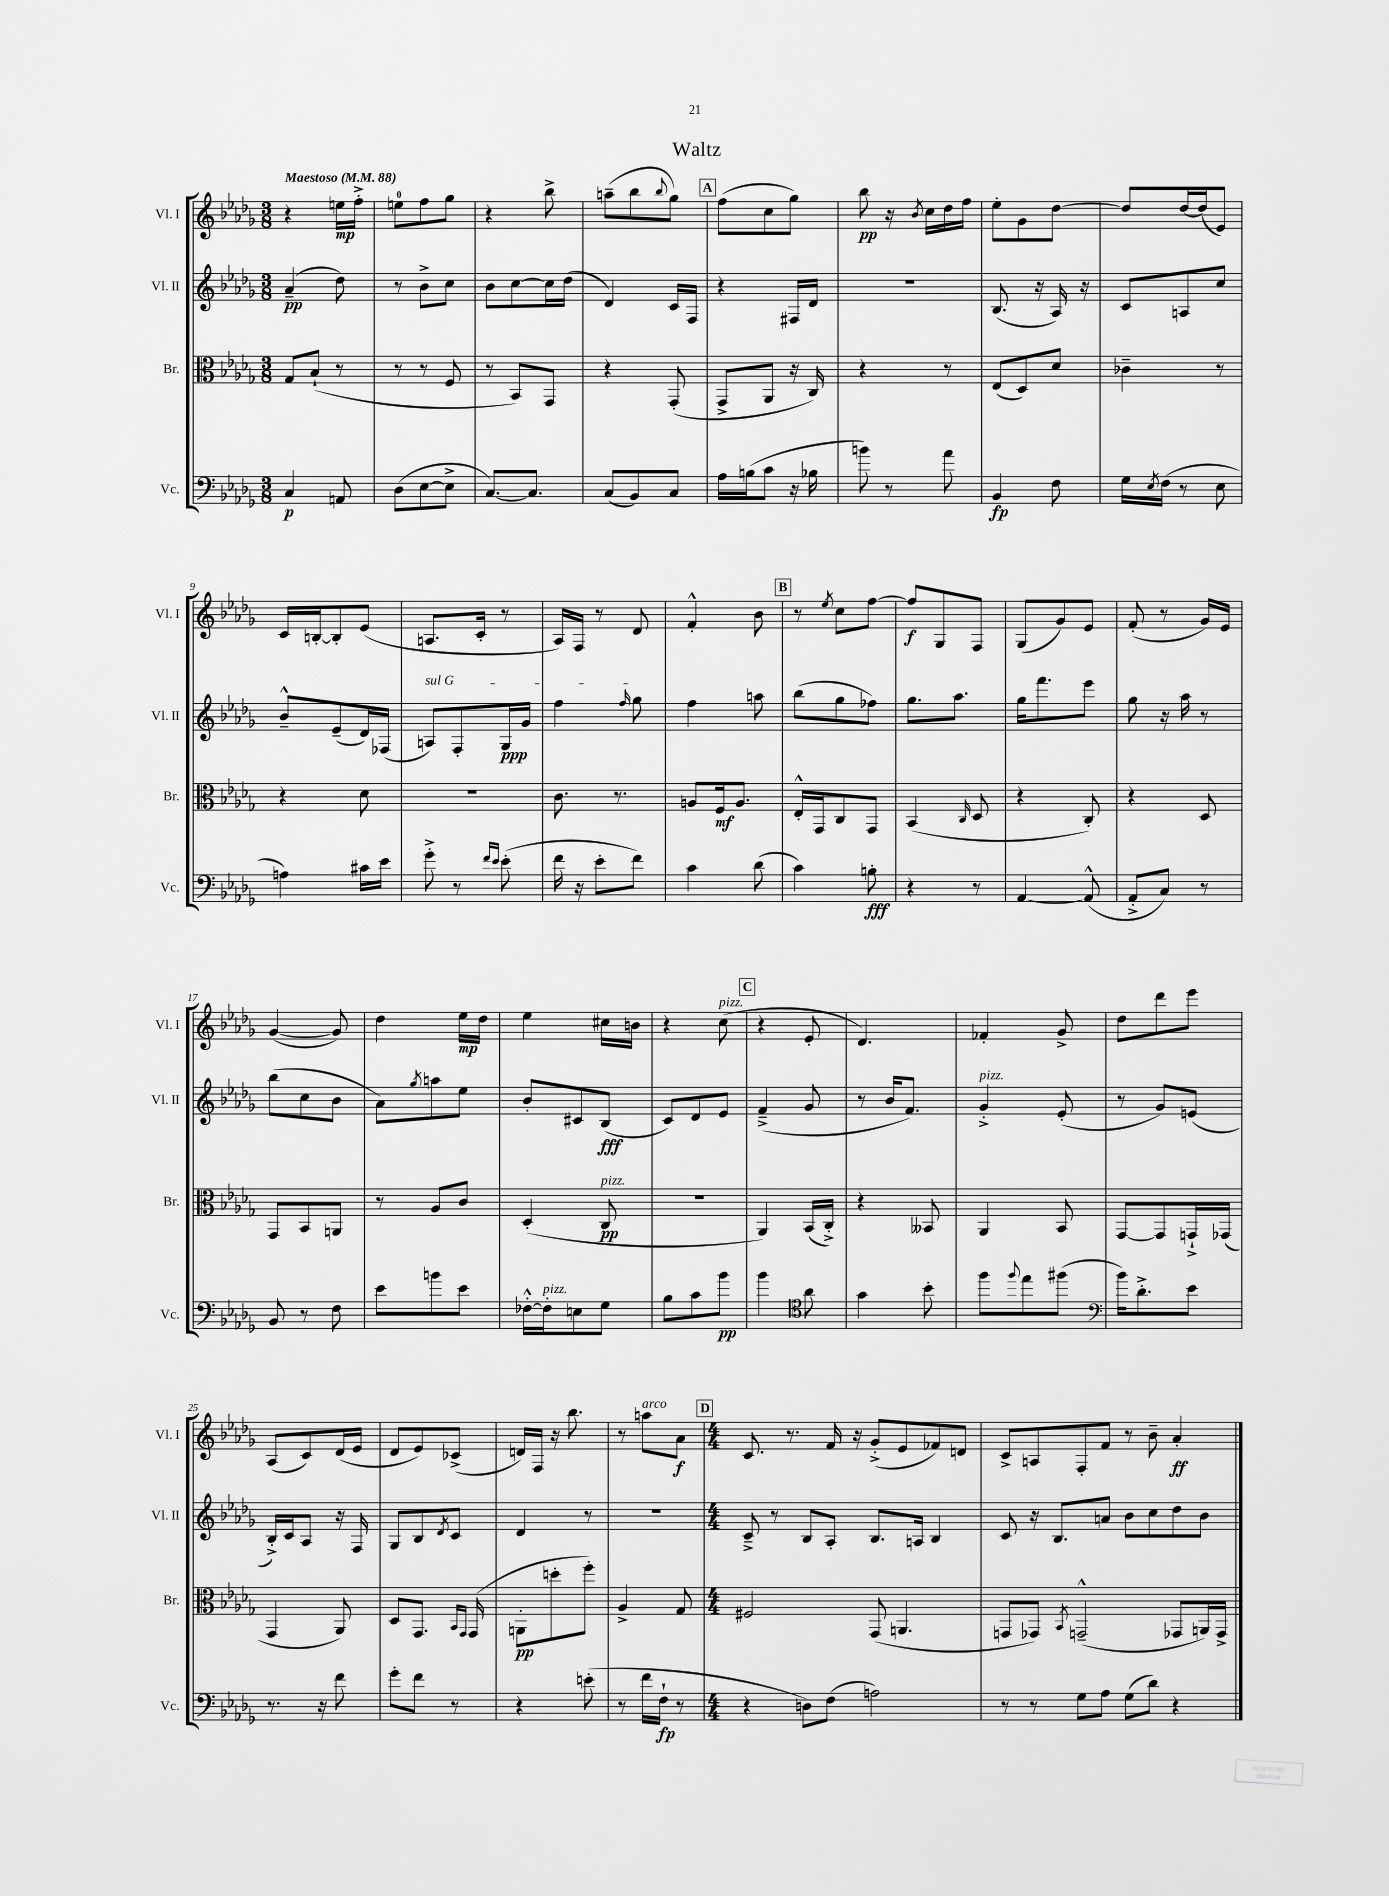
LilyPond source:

\header { title = "Waltz" }
<<
\new StaffGroup <<
\new Staff = "s0" \with { instrumentName = "Vl. I" shortInstrumentName = "Vl. I" } {
    \clef treble \key des \major \numericTimeSignature \time 3/8 \tempo "Maestoso" 4 = 88
    r4 e''16\mp f''16-.-> |
    e''8-0 f''8 ges''8 |
    r4 bes''8-> |
    a''8--( bes''8 \appoggiatura { bes''8 } ges''8) |
    \mark \markup { \box "A" } f''8( c''8 ges''8) |
    bes''8\pp r16 \acciaccatura { bes'8 } c''16 des''16 f''16 |
    ees''8-. ges'8 des''8~ |
    des''8 des''16~ des''16( ees'8) |
    c'16 b16~-. b8-. ees'8( |
    a8. c'16-. r8 |
    aes16) f16 r8 des'8 |
    f'4-.-^ bes'8 |
    \mark \markup { \box "B" } r8 \acciaccatura { ees''8 } c''8 f''8~ |
    f''8\f ges8 f8 |
    ges8( ges'8) ees'8 |
    f'8-.( r8 ges'16) ees'16 |
    ges'4~( ges'8) |
    des''4 ees''16\mp des''16 |
    ees''4 cis''16 b'16 |
    r4 c''8^\markup { \italic "pizz." }( |
    \mark \markup { \box "C" } r4 ees'8-. |
    des'4.) |
    fes'4-. ges'8-> |
    des''8 des'''8 ees'''8 |
    aes8( c'8) des'16( ees'16 |
    des'8 ees'8) ces'8->( |
    d'16) f16 r16 bes''8. |
    r8 a''8^\markup { \italic "arco" } aes'8\f |
    \mark \markup { \box "D" } \numericTimeSignature \time 4/4 c'8. r8. f'16 r16 ges'8-.->( ees'8 fes'8) d'8 |
    c'8-> a8 f8-. f'8 r8 bes'8-- aes'4-.\ff \bar "|." |
}
\new Staff = "s1" \with { instrumentName = "Vl. II" shortInstrumentName = "Vl. II" } {
    \clef treble \key des \major \numericTimeSignature \time 3/8
    aes'4--\pp( des''8) |
    r8 bes'8-> c''8 |
    bes'8 c''8~ c''16 des''16( |
    des'4) c'16 f16 |
    \mark \markup { \box "A" } r4 fis16 des'16 |
    R4. |
    bes8.( r16 aes16) r16 |
    c'8 a8 c''8 |
    bes'8---^ ees'8--( des'16) fes16( |
    \once \override TextSpanner.bound-details.left.text = \markup { \italic "sul G" } a8\startTextSpan) f8-. ges16\ppp ges'16 |
    f''4 \grace { f''16 } ges''8\stopTextSpan |
    f''4 a''8 |
    \mark \markup { \box "B" } bes''8( ges''8 fes''8) |
    ges''8. aes''8. |
    ges''16 f'''8. ees'''8 |
    ges''8 r16 aes''16 r8 |
    bes''8( c''8 bes'8 |
    aes'8) \acciaccatura { ges''8 } a''8 ees''8 |
    bes'8-. cis'8 bes8\fff( |
    c'8) des'8 ees'8 |
    \mark \markup { \box "C" } f'4--->( ges'8 |
    r8 bes'16 f'8.) |
    ges'4-.->^\markup { \italic "pizz." } ees'8-.( |
    r8 ges'8) e'8( |
    bes16-.->) c'16 aes8 r16 f16 |
    ges8 bes8 \acciaccatura { des'8 } c'8 |
    des'4 r8 |
    R4. |
    \mark \markup { \box "D" } \numericTimeSignature \time 4/4 c'8---> r8 bes8 aes8-. bes8. a16 bes4 |
    c'8 r16 bes8. a'8 bes'8 c''8 des''8 bes'8 \bar "|." |
}
\new Staff = "s2" \with { instrumentName = "Br." shortInstrumentName = "Br." } {
    \clef alto \key des \major \numericTimeSignature \time 3/8
    ges8 bes8-!( r8 |
    r8 r8 f8 |
    r8 bes,8) ges,8 |
    r4 ges,8-.( |
    \mark \markup { \box "A" } ges,8-> aes,8 r16 c16) |
    r4 r8 |
    ees8( des8) des'8 |
    ces'4-- r8 |
    r4 des'8 |
    R4. |
    c'8. r8. |
    a8 f16\mf a8. |
    \mark \markup { \box "B" } ees16-.-^ ges,16 c8 ges,8 |
    bes,4( \grace { c16 } des8 |
    r4 c8-.) |
    r4 des8 |
    ges,8 bes,8 a,8 |
    r8 aes8 c'8 |
    des4-.( c8\pp^\markup { \italic "pizz." } |
    r4. |
    \mark \markup { \box "C" } aes,4) bes,16( c16-.->) |
    r4 beses,8 |
    aes,4 bes,8 |
    ges,8~ ges,8 g,16-!-> ges,16( |
    ges,4 aes,8) |
    des8 ges,8. \grace { bes,16 ges,16 } ges,16( |
    a,8-.\pp d''8-. f''8-.) |
    aes4-> ges8 |
    \mark \markup { \box "D" } \numericTimeSignature \time 4/4 fis2 ges,8( a,4. |
    g,8 ges,8) \acciaccatura { bes,8 } g,2---^( ges,8 a,16) ges,16-> \bar "|." |
}
\new Staff = "s3" \with { instrumentName = "Vc." shortInstrumentName = "Vc." } {
    \clef bass \key des \major \numericTimeSignature \time 3/8
    c4\p a,8 |
    des8( ees8~ ees8-> |
    c8.~) c8. |
    c8( bes,8) c8 |
    \mark \markup { \box "A" } aes16 b16( c'8 r16 bes16 |
    b'8) r8 aes'8 |
    bes,4\fp f8 |
    ges16 \acciaccatura { ees8 } f16( r8 ees8 |
    a4) cis'16 ees'16 |
    ges'8-.-> r8 \grace { f'16 ees'16 } ees'8-.( |
    f'16 r16 ees'8-. f'8) |
    c'4 des'8( |
    \mark \markup { \box "B" } c'4) b8-.\fff |
    r4 r8 |
    aes,4~ aes,8-^( |
    aes,8-.-> c8) r8 |
    bes,8 r8 f8 |
    ees'8 b'8 ees'8 |
    fes16~-.-^ fes16-.^\markup { \italic "pizz." } e8 ges8 |
    bes8 c'8 bes'8\pp |
    \mark \markup { \box "C" } bes'4 \clef tenor aes'8 |
    ges'4 bes'8-. |
    f''8 \appoggiatura { f''8 } ees''8 fis''8( |
    \clef bass bes'16) des'8.-.-> ees'8 |
    r8. r16 f'8 |
    ges'8-. f'8 r8 |
    r4 e'8-.( |
    r8 f'16 f16-!\fp r8 |
    \mark \markup { \box "D" } \numericTimeSignature \time 4/4 r4 d8) f8( a2) |
    r8 r8 ges8 aes8 ges8( des'8) r4 \bar "|." |
}
>>
>>
